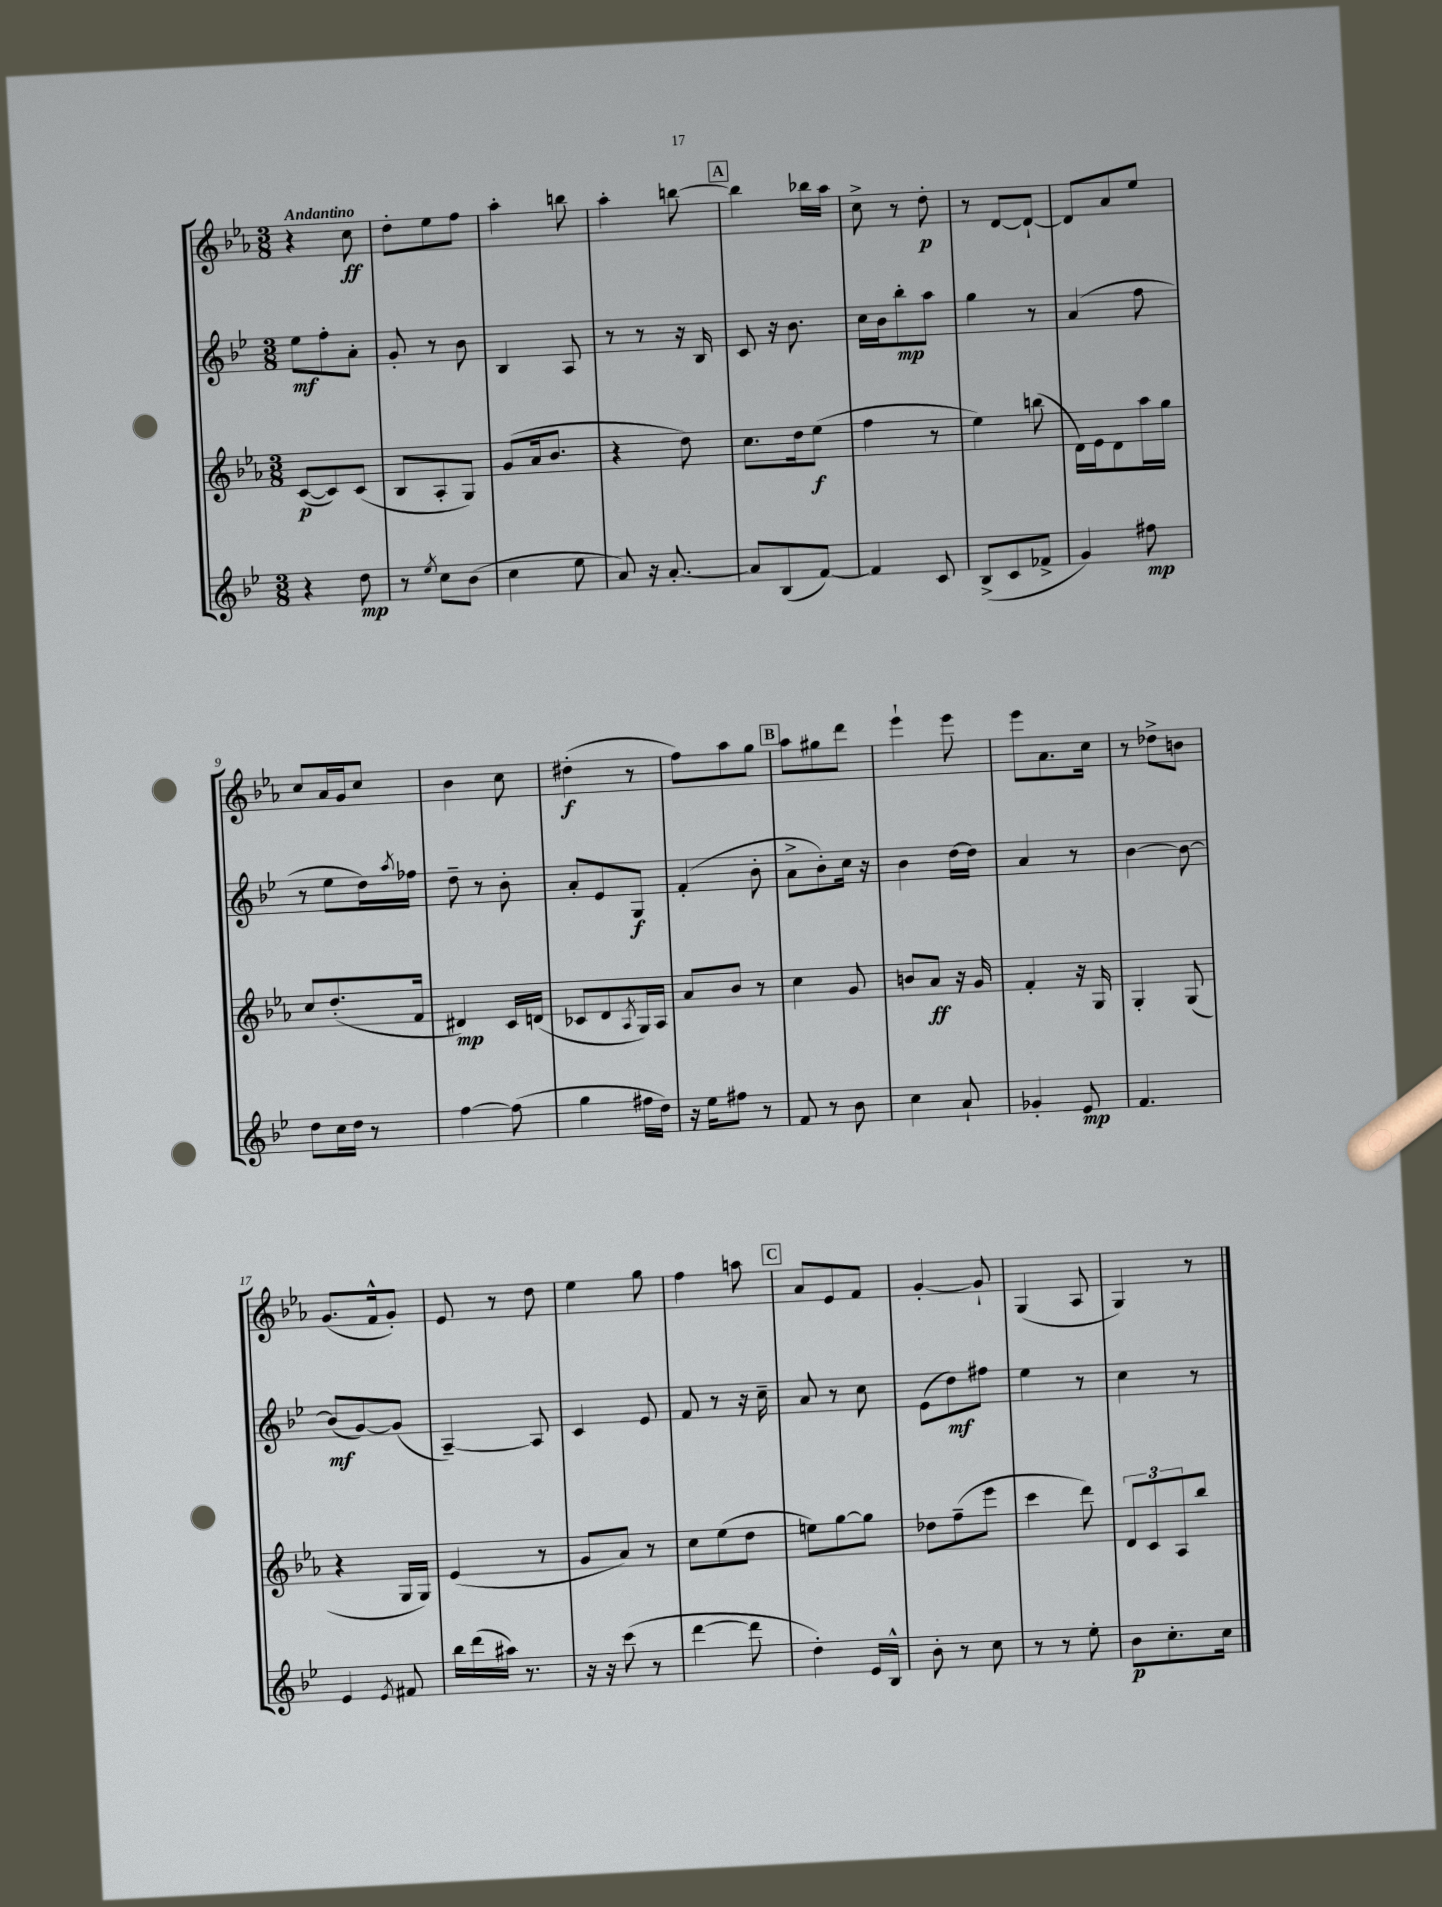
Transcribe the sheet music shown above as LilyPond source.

<<
\new StaffGroup <<
\new Staff = "s0" {
    \clef treble \key ees \major \numericTimeSignature \time 3/8 \tempo "Andantino"
    r4 c''8\ff |
    d''8-. ees''8 f''8 |
    aes''4-. b''8 |
    aes''4-. b''8~ |
    \mark \markup { \box "A" } b''4 bes''16 aes''16 |
    c''8-> r8 d''8-.\p |
    r8 d'8~ d'8~-! |
    d'8 aes'8 ees''8 |
    c''8 aes'16 g'16 c''8 |
    bes'4 c''8 |
    dis''4-.\f( r8 |
    f''8) aes''8 g''8 |
    \mark \markup { \box "B" } aes''8 gis''8 d'''8 |
    ees'''4-! ees'''8 |
    ees'''8 aes'8. c''16 |
    r8 des''8-> b'8 |
    g'8.( f'16-^ g'8-.) |
    ees'8 r8 d''8 |
    ees''4 g''8 |
    f''4 a''8 |
    \mark \markup { \box "C" } aes'8 ees'8 f'8 |
    g'4~-. g'8-! |
    g4( aes8 |
    g4) r8 \bar "|." |
}
\new Staff = "s1" {
    \clef treble \key bes \major \numericTimeSignature \time 3/8
    ees''8\mf f''8-. a'8-. |
    g'8-. r8 bes'8 |
    bes4 a8 |
    r8 r8 r16 bes16 |
    \mark \markup { \box "A" } c'8 r16 bes'8. |
    c''16 bes'16 bes''8-.\mp a''8 |
    g''4 r8 |
    a'4( f''8 |
    r8 ees''8 d''16) \acciaccatura { a''8 } fes''16 |
    d''8-- r8 bes'8-. |
    a'8-. ees'8 g8\f |
    f'4-.( bes'8-. |
    \mark \markup { \box "B" } a'8-> bes'8-.) c''16 r16 |
    bes'4 d''16~ d''16 |
    a'4 r8 |
    bes'4~ bes'8~ |
    bes'8\mf( g'8~) g'8( |
    a4~--) a8 |
    c'4 ees'8 |
    f'8 r8 r16 c''16-- |
    \mark \markup { \box "C" } a'8 r8 c''8 |
    ees'8( d''8\mf) fis''8 |
    ees''4 r8 |
    c''4 r8 \bar "|." |
}
\new Staff = "s2" {
    \clef treble \key ees \major \numericTimeSignature \time 3/8
    c'8~\p( c'8) c'8( |
    bes8 aes8-. g8) |
    g'8( aes'16 bes'8. |
    r4 d''8) |
    \mark \markup { \box "A" } c''8. d''16 ees''8\f( |
    f''4 r8 |
    ees''4) b''8( |
    d'16) ees'16 d'8 aes''16 g''16 |
    c''8 d''8.-.( f'16 |
    dis'4\mp) c'16 d'16( |
    ces'8 d'8 \acciaccatura { aes8 } g16) aes16 |
    aes'8 bes'8 r8 |
    \mark \markup { \box "B" } c''4 g'8 |
    b'8 aes'8\ff r16 g'16 |
    f'4-. r16 g16 |
    g4-. g8( |
    r4 g16 g16) |
    ees'4( r8 |
    g'8 aes'8) r8 |
    c''8 ees''8( d''8 |
    \mark \markup { \box "C" } e''8) g''8~ g''8 |
    des''8 f''8--( ees'''8 |
    c'''4 d'''8) |
    \tuplet 3/2 { d'8 c'8 aes8 } bes''8 \bar "|." |
}
\new Staff = "s3" {
    \clef treble \key bes \major \numericTimeSignature \time 3/8
    r4 d''8\mp |
    r8 \acciaccatura { ees''8 } c''8 bes'8( |
    c''4 ees''8 |
    a'8) r16 a'8.~-. |
    \mark \markup { \box "A" } a'8 bes8( f'8~) |
    f'4 c'8 |
    bes8->( c'8 fes'8-> |
    g'4) fis''8\mp |
    d''8 c''16 d''16 r8 |
    f''4~ f''8( |
    g''4 fis''16 d''16) |
    r16 ees''16 fis''8 r8 |
    \mark \markup { \box "B" } f'8 r8 bes'8 |
    c''4 a'8-! |
    ges'4-. ees'8\mp |
    f'4. |
    ees'4 \acciaccatura { ees'8 } fis'8 |
    bes''16 d'''16( ais''16) r8. |
    r16 r16 c'''8( r8 |
    d'''4~ d'''8 |
    \mark \markup { \box "C" } d''4-.) ees'16 bes16-^ |
    bes'8-. r8 c''8 |
    r8 r8 ees''8-. |
    bes'8\p c''8.-. c''16 \bar "|." |
}
>>
>>
